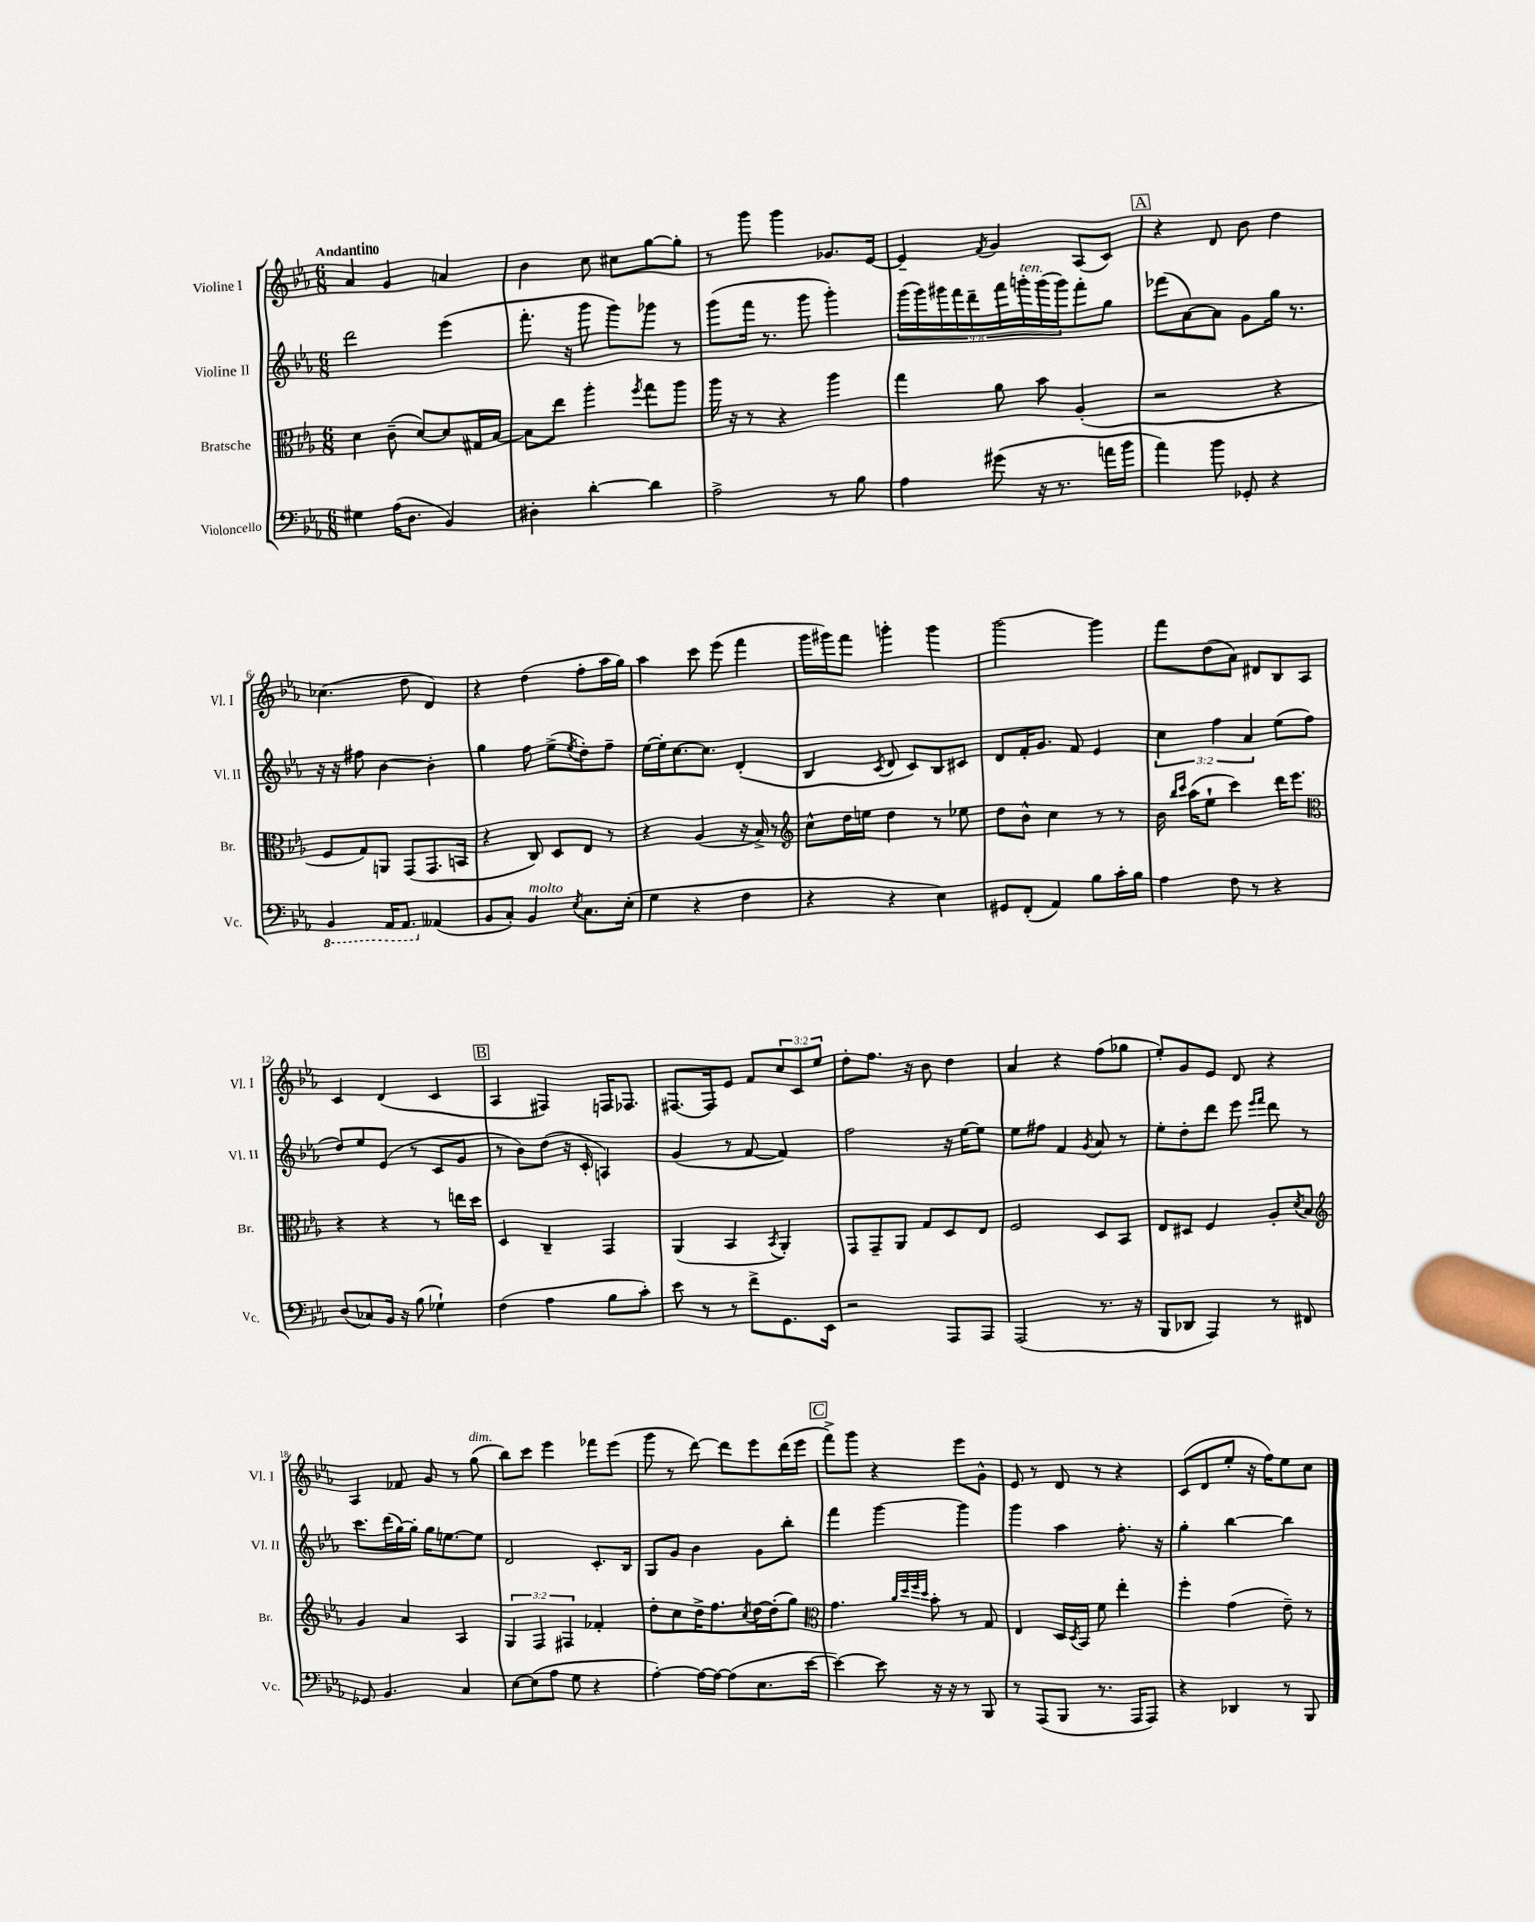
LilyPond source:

<<
\new StaffGroup <<
\new Staff = "s0" \with { instrumentName = "Violine I" shortInstrumentName = "Vl. I" } {
    \clef treble \key ees \major \numericTimeSignature \time 6/8 \override Staff.TupletNumber.text = #tuplet-number::calc-fraction-text \tempo "Andantino"
    aes'4 g'4 a'4 |
    bes'4 c''8 cis''8 g''8~ g''8-. |
    r8 g'''8 g'''4 ges'8. ees'16~ |
    ees'4-- \acciaccatura { f'8 } g'4 aes8( c'8) |
    \mark \markup { \box "A" } r4 d'8 bes'8 d''4 |
    ces''4.( d''8 d'4) |
    r4 d''4( f''8-. aes''16 g''16) |
    aes''4 c'''8 ees'''8( f'''4 |
    g'''16 gis'''16) f'''8 g'''4-. g'''4 |
    g'''2~ g'''4 |
    f'''8 d''8( aes'8) dis'8 bes8 aes8 |
    c'4 d'4( c'4 |
    \mark \markup { \box "B" } aes4 fis4) f16 fes8. |
    fis8.~ fis16 ees'8 f'8 \tuplet 3/2 { c''8 c'8 ees''8 } |
    d''8-. f''8. r16 bes'8 d''4 |
    aes'4 r4 f''8( ges''8 |
    ees''8-.) g'8 ees'8 d'8 r4 |
    aes4 fes'8 g'8 r8 g''8^\markup { \italic "dim." }( |
    bes''8) c'''8 ees'''4 fes'''8 ees'''8( |
    g'''8 r8 d'''8~) d'''8 ees'''8 d'''16( ees'''16 |
    \mark \markup { \box "C" } f'''8->) g'''8 r4 ees'''8 g'8-^ |
    ees'8 r8 d'8 r8 r4 |
    c'8( d'8 ees''8-. r16 f''16) ees''8 c''8 \bar "|." |
}
\new Staff = "s1" \with { instrumentName = "Violine II" shortInstrumentName = "Vl. II" } {
    \clef treble \key ees \major \numericTimeSignature \time 6/8 \override Staff.TupletNumber.text = #tuplet-number::calc-fraction-text
    d'''2 ees'''4( |
    f'''8.-. r16 g'''8 g'''8) ges'''8 r8 |
    g'''8( f'''16 r8. g'''8 g'''4-.) |
    \tuplet 9/8 { g'''16( g'''16) gis'''16 f'''16 d'''16-- f'''16 g'''16-.^\markup { \italic "ten." } g'''16( g'''16) } f'''8-. g''8 |
    \mark \markup { \box "A" } fes'''8( aes'8~) aes'8 g'8 g''16 r8. |
    r16 r16 fis''8 bes'4~ bes'4-. |
    g''4 f''8 ees''8->( \acciaccatura { ees''8 } d''8-.) f''8-- |
    ees''16~ ees''16-. c''8.~ c''8. d'4-.( |
    bes4 \acciaccatura { c'8 } d'8 c'8) bes8 cis'8 |
    d'8 f'16-. g'8. f'8 ees'4 |
    \tuplet 3/2 { c''4 f''4 aes'4 } ees''8( f''8 |
    d''8) ees''8 ees'8( r8 c'8 g'8 |
    \mark \markup { \box "B" } r8 bes'8) d''8( r16 c'16-. a4) |
    g'4( r8 f'8~ f'4) |
    f''2 r16 ees''16~ ees''8 |
    ees''8 fis''8 f'4 \acciaccatura { g'8 } aes'8 r8 |
    ees''8-. d''8-. d'''8 ees'''8 \grace { ees'''16 f'''16 } d'''8 r8 |
    c'''8. d'''16( g''16~) g''16-. g''16 e''8.~ e''8 |
    d'2 c'8.-. bes16 |
    g8 g'8 bes'4 g'8 bes''8-. |
    \mark \markup { \box "C" } f'''4 g'''4~ g'''4 |
    g'''4 aes''4 f''8.-. r16 |
    g''4-. bes''4~ bes''4 \bar "|." |
}
\new Staff = "s2" \with { instrumentName = "Bratsche" shortInstrumentName = "Br." } {
    \clef alto \key ees \major \numericTimeSignature \time 6/8 \override Staff.TupletNumber.text = #tuplet-number::calc-fraction-text
    d'4 c'8--( d'8~) d'8 gis16 bes16~ |
    bes8 ees''8 aes''4-. \acciaccatura { f''8 } g''8 aes''8 |
    aes''16 r16 r8 r4 aes''4 |
    g''4 aes'8 bes'8 aes4-.( |
    \mark \markup { \box "A" } r2 r4 |
    f8 g8) a,8 g,8( g,8. b,16 |
    r4 c8) d8 ees8 r8 |
    r4 aes4( r16 bes16->) r8 |
    \clef treble c''8-^ d''16 e''16 d''4 r8 ees''8 |
    d''8 bes'8-^ c''4 r8 r8 |
    bes'16 \grace { bes''16 c'''16 } aes''16( ees''8-! c'''4) d'''16 ees'''8. |
    \clef alto r4 r4 r8 e''16 d''16 |
    \mark \markup { \box "B" } d4 c4-- g,4 |
    aes,4( bes,4 \acciaccatura { bes,8 } aes,4-.) |
    g,8 g,8-- aes,8 g8 d8 ees8 |
    f2 d8 bes,8 |
    ees8 dis8 f4 aes8-. \acciaccatura { d'8 } bes8 |
    \clef treble g'4 aes'4 aes4 |
    \tuplet 3/2 { g4 f4 fis4 } fes'4-. |
    d''8-. c''8 d''16-> f''8. \acciaccatura { c''8 } d''16~ d''16-.( g''8) |
    \mark \markup { \box "C" } \clef alto g'4. \grace { aes'32 d''32 f''32 d''32 } bes'8-. r8 g8 |
    ees4 d16 \acciaccatura { d8 } bes,16 f'8 ees''4-. |
    f''4-. g'4( ees'8--) r8 \bar "|." |
}
\new Staff = "s3" \with { instrumentName = "Violoncello" shortInstrumentName = "Vc." } {
    \clef bass \key ees \major \numericTimeSignature \time 6/8
    gis4 aes16( d8. bes,4) |
    dis4-. d'4~-. d'4 |
    aes2-> r8 bes8 |
    aes4 gis'8( r16 r8. a'16 bes'16 |
    \mark \markup { \box "A" } aes'4) bes'8 ges,8-. r4 |
    \ottava #-1 bes,,4 aes,,16 aes,,8. \ottava #0 aeses,4( |
    bes,8 c8-.) bes,4^\markup { \italic "molto" } \acciaccatura { ees8 } c8. ees16-.( |
    g4 r4 f4 |
    r4 r4 ees4) |
    gis,8 f,8-.( aes,4) bes8 c'16-. bes16 |
    aes4 f8 r8 r4 |
    d8( ces8) bes,16 r16 bes8( ges4-!) |
    \mark \markup { \box "B" } f4( aes4 bes8 c'8-.) |
    ees'8 r8 r8 f'8-> g,8. ees,16 |
    r2 aes,,8 aes,,8 |
    aes,,2( r8. r16 |
    bes,,8 des,8 aes,,4) r8 fis,8 |
    ges,8 bes,4. c4 |
    ees8~ ees8( aes8 g8 r4 |
    aes4~-.) aes16~ aes16~ aes8( ees8. ees'16~ |
    \mark \markup { \box "C" } ees'4~) ees'8 r16 r16 r8 bes,,8 |
    r8 aes,,8( bes,,8 r8. aes,,16 aes,,8) |
    r4 des,4 r8 bes,,8 \bar "|." |
}
>>
>>
